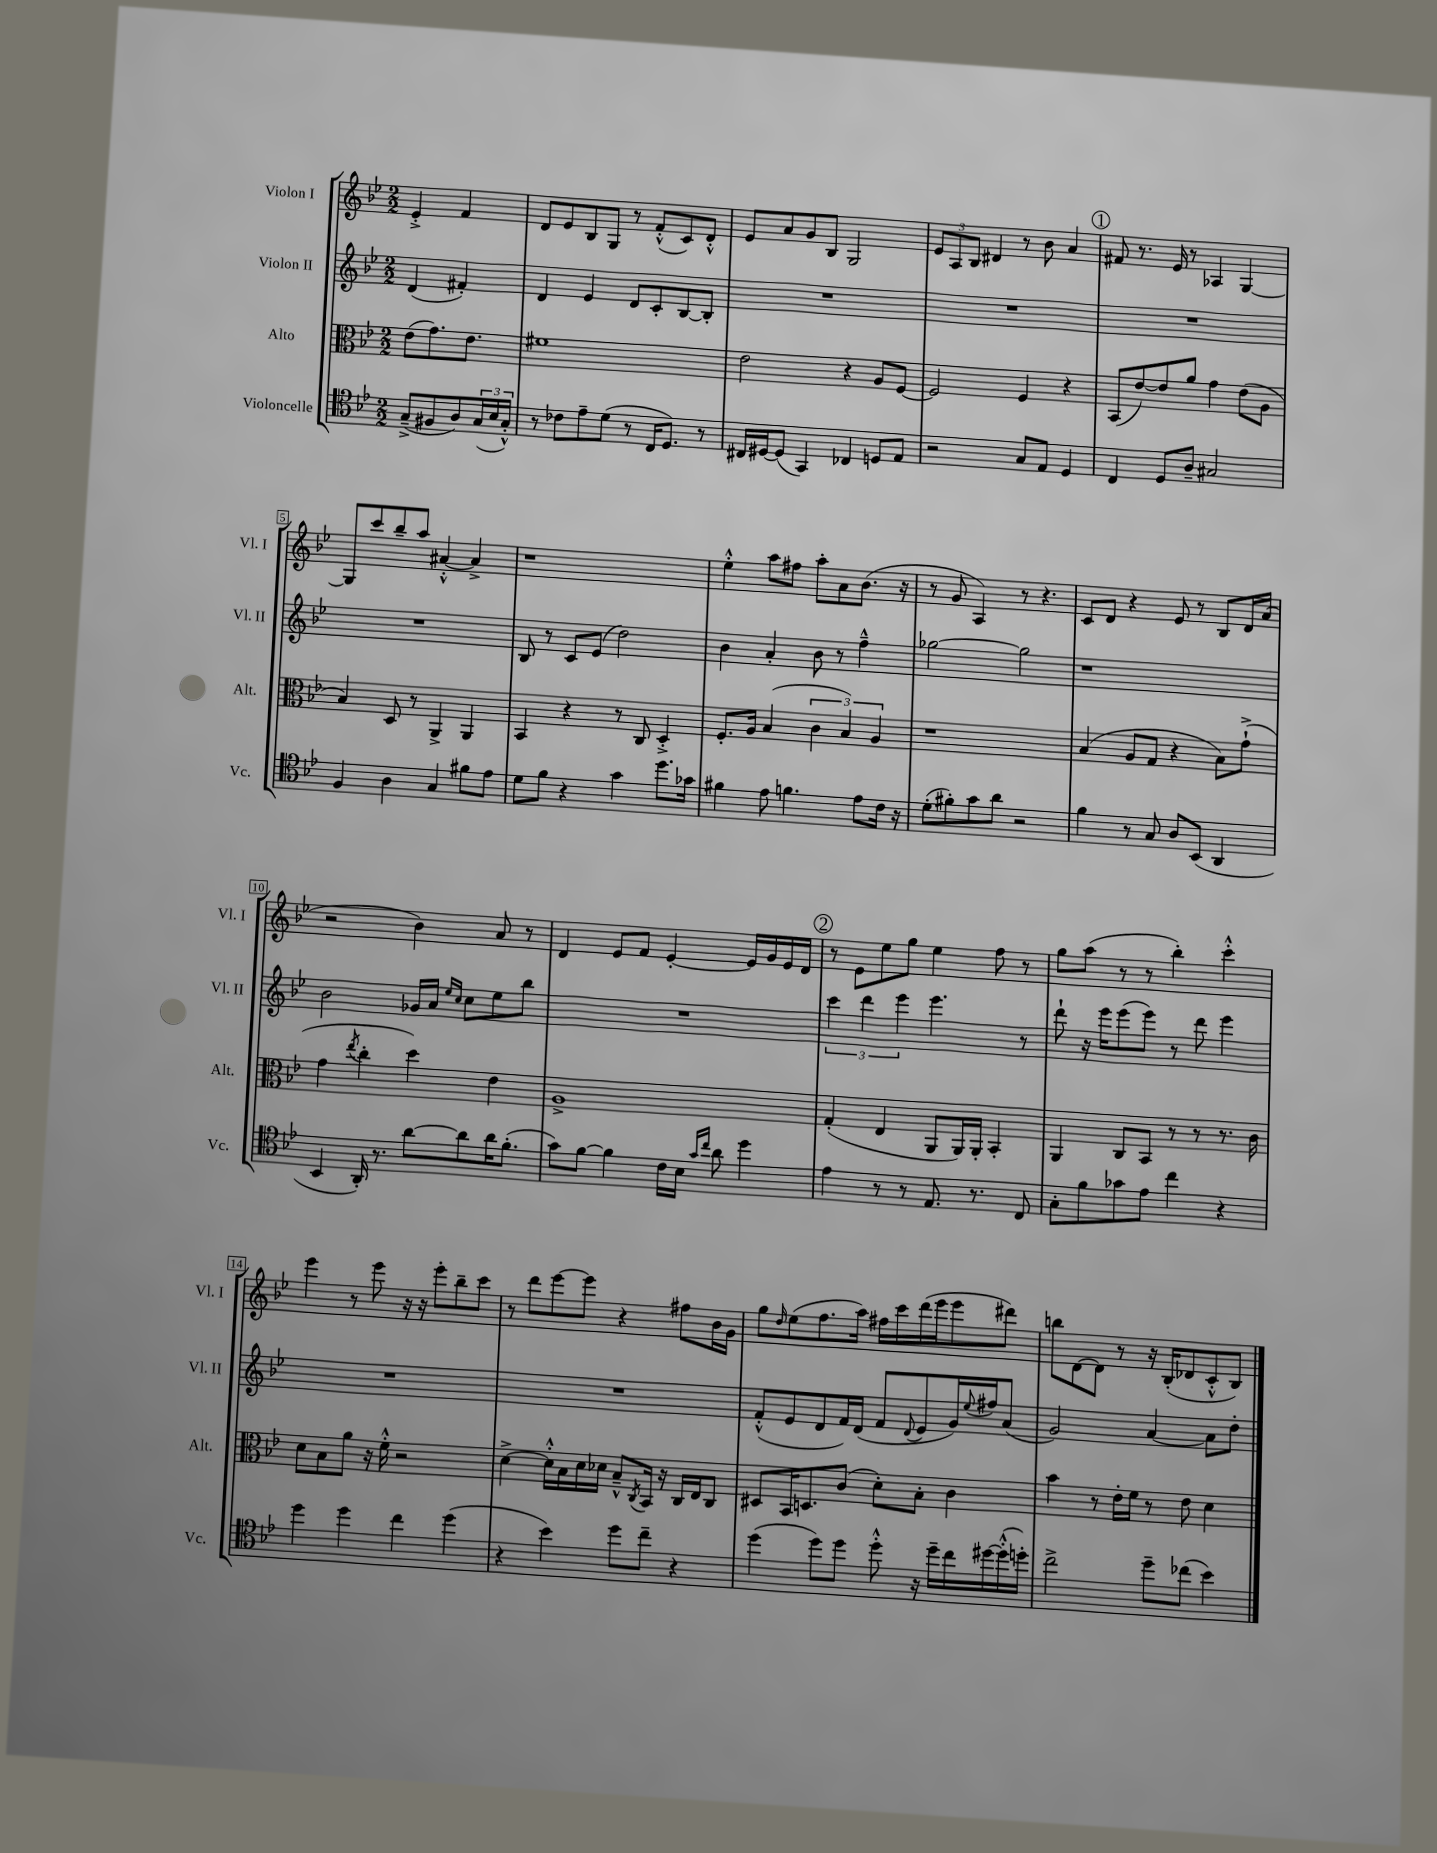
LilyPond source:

<<
\new StaffGroup <<
\new Staff = "s0" \with { instrumentName = "Violon I" shortInstrumentName = "Vl. I" } {
    \clef treble \key bes \major \numericTimeSignature \time 2/2 \partial 2
    ees'4-.-> f'4 |
    d'8 ees'8 bes8 g8 r8 f'8-.-^( c'8) d'8-.-^ |
    ees'8 a'8 g'8 bes8 g2 |
    \tuplet 3/2 { ees'8 a8 bes8 } dis'4 r8 bes'8 a'4 |
    \mark \markup { \circle "1" } fis'8 r8. ees'16 r8 aes4 g4~ |
    g8 c'''8 bes''8-- a''8 ais'4~-.-^ ais'4-> |
    r1 |
    ees''4-.-^ a''8 fis''8 a''8-. a'8 bes'8.( r16 |
    r8 g'8 a4) r8 r4. |
    c'8 d'8 r4 ees'8 r8 bes8 d'16 a'16( |
    r2 bes'4) a'8 r8 |
    d'4 ees'8 f'8 ees'4~-. ees'16 g'16 ees'16 d'16 |
    \mark \markup { \circle "2" } r8 ees'8 ees''8 g''8 ees''4 f''8 r8 |
    g''8 a''8( r8 r8 bes''4-.) c'''4-.-^ |
    ees'''4 r8 ees'''8 r16 r16 ees'''8-. bes''8-- c'''8 |
    r8 d'''8 ees'''8~ ees'''8 r4 fis''8 bes'16 g'16 |
    g''8 \grace { d''16 } ees''8( f''8. a''16) fis''16 c'''16 d'''16( ees'''16 ees'''8 dis'''8) |
    b''8 d'8~ d'8 r8 r16 bes16-.( des'8 c'8-.-^ bes8) \bar "|." |
}
\new Staff = "s1" \with { instrumentName = "Violon II" shortInstrumentName = "Vl. II" } {
    \clef treble \key bes \major \numericTimeSignature \time 2/2 \partial 2
    d'4( fis'4-.) |
    d'4 ees'4 d'8 c'8-. bes8~ bes8-. |
    R1 |
    R1 |
    \mark \markup { \circle "1" } R1 |
    R1 |
    bes8 r8 c'8 ees'8( d''2) |
    bes'4 a'4-. bes'8 r8 f''4---^ |
    ges''2~ ges''2 |
    r1 |
    bes'2 ges'16 a'16 \grace { ees''16 c''16 } c''8 ees''8 bes''8 |
    R1 |
    \mark \markup { \circle "2" } \tuplet 3/2 { c'''4 d'''4 ees'''4 } ees'''4. r8 |
    d'''8-! r16 ees'''16 ees'''8( ees'''8) r8 d'''8 ees'''4 |
    R1 |
    R1 |
    f'8-.-^( ees'8 d'8 f'16) d'16( f'8 \appoggiatura { d'8 } ees'8 g'16) \appoggiatura { ees''8 } fis''16 a'8( |
    g'2) a'4~ a'8 d''8-. \bar "|." |
}
\new Staff = "s2" \with { instrumentName = "Alto" shortInstrumentName = "Alt." } {
    \clef alto \key bes \major \numericTimeSignature \time 2/2 \partial 2
    ees'8( g'8.) ees'8. |
    fis'1 |
    ees'2 r4 a8 f8~ |
    f2 f4 r4 |
    \mark \markup { \circle "1" } bes,8( ees'8~) ees'8 a'8 g'4 ees'8( a8 |
    bes4) d8 r8 a,4-> a,4 |
    bes,4 r4 r8 c8 d4-.-> |
    f8.-. a16 bes4( \tuplet 3/2 { c'4 bes4) a4 } |
    r1 |
    bes4( a8 g8 r4 bes8) g'8-!->( |
    g'4 \acciaccatura { ees''8 } c''4-. d''4) ees'4 |
    a1-> |
    \mark \markup { \circle "2" } g4-.( ees4 a,8 a,16) a,16-. bes,4-. |
    a,4 c8 bes,8 r8 r8 r8. c'16 |
    d'8 bes8 a'8 r16 f'16-.-^ r2 |
    d'4~-> d'16-.-^ bes16 d'16 des'16 bes8---^ \acciaccatura { c8 } bes,16 r16 c16 ees16 c8 |
    dis8 bes,16 d8. c'8( d'8-.) bes8-. c'4 |
    bes'4 r8 ees'16-. f'16 r8 ees'8 d'4 \bar "|." |
}
\new Staff = "s3" \with { instrumentName = "Violoncelle" shortInstrumentName = "Vc." } {
    \clef tenor \key bes \major \numericTimeSignature \time 2/2 \partial 2
    g8--->( fis8 a8) \tuplet 3/2 { g16( bes16 g16-.-^) } |
    r8 ces'8 ees'8-- d'8( r8 c16 d8.) r8 |
    cis16 dis16~ dis8( g,4) ces4 d8 ees8 |
    r2 g8 ees8 d4 |
    \mark \markup { \circle "1" } c4 d8 a8-- gis2 |
    f4 a4 g4 fis'8 ees'8 |
    d'8 f'8 r4 g'4 d''8. ges'16 |
    fis'4 ees'8 f'4. ees'8 c'16 r16 |
    d'8-.( fis'8-.) g'8 a'8 r2 |
    f'4 r8 g8 a8 bes,8( a,4 |
    bes,4 a,16-.) r8. a'8~ a'8 a'16 f'8.-.( |
    g'8) f'8~ f'4 c'16 bes16 \grace { g'16 c''16 } a'8 d''4 |
    \mark \markup { \circle "2" } ees'4 r8 r8 ees8. r8. c8 |
    g8-. f'8 ges'8 ees'8 c''4 r4 |
    d''4 d''4 c''4 d''4( |
    r4 bes'4) d''8 c''8-- r4 |
    d''4( d''8) d''8 d''8-.-^ r16 d''16-- c''16 dis''16~ dis''16-.-^( d''16-.) |
    c''2-> d''8-- ces''8( bes'4) \bar "|." |
}
>>
>>
\layout { \context { \Score \override BarNumber.stencil = #(make-stencil-boxer 0.1 0.3 ly:text-interface::print) } }
